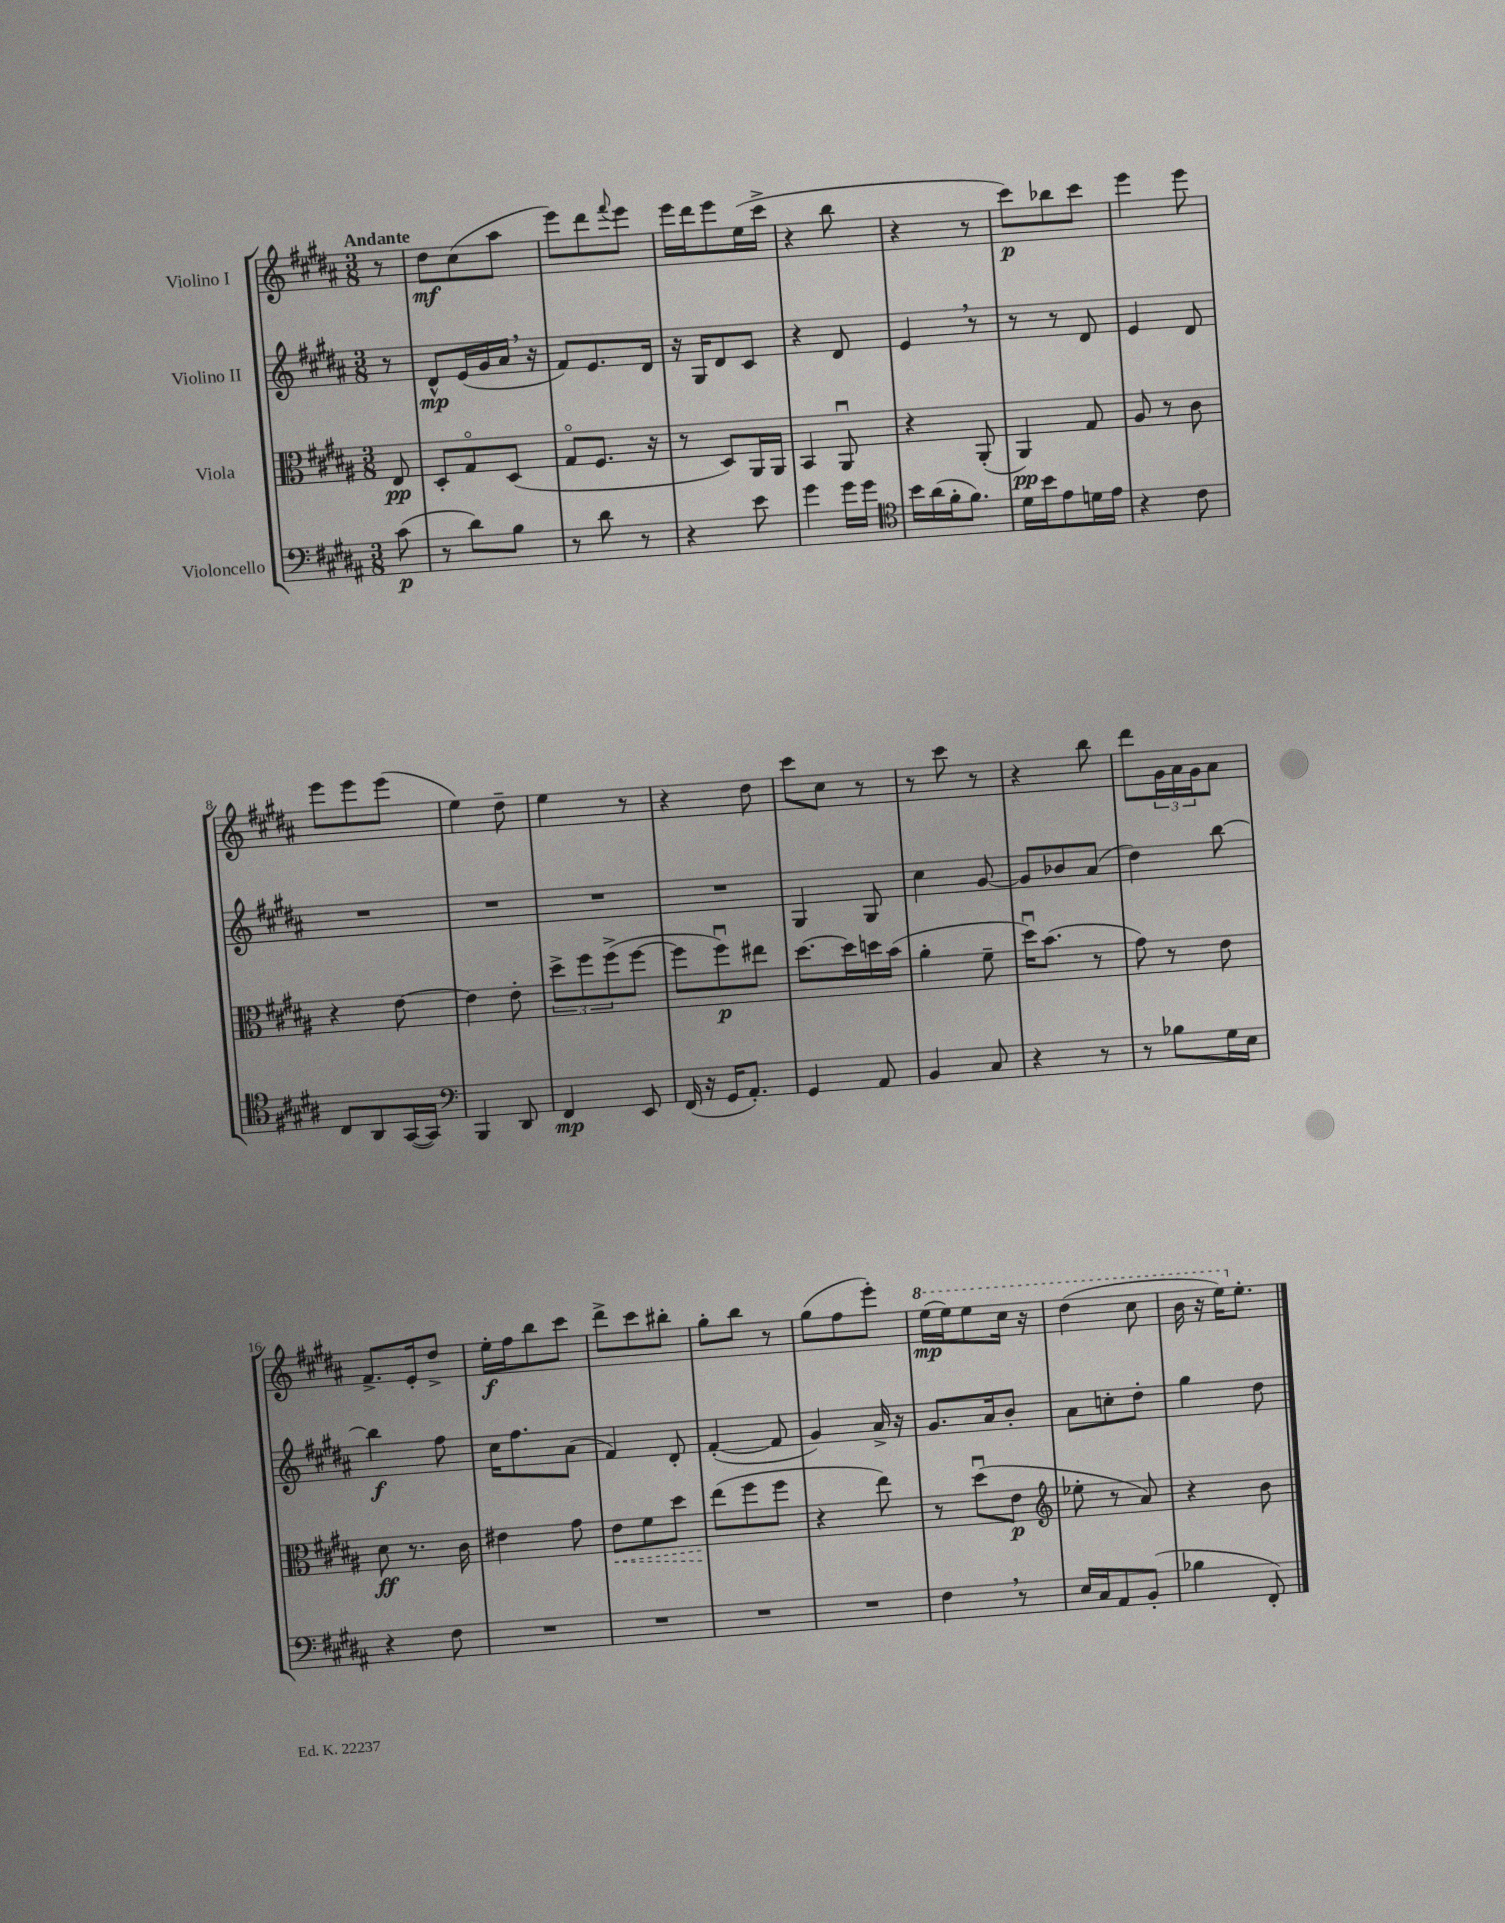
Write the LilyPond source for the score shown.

<<
\new StaffGroup <<
\new Staff = "s0" \with { instrumentName = "Violino I" } {
    \clef treble \key b \major \numericTimeSignature \time 3/8 \partial 8 \tempo "Andante"
    r8 |
    dis''8\mf cis''8( ais''8 |
    e'''8) dis'''8 \appoggiatura { fis'''8 } e'''8 |
    e'''16 dis'''16 e'''8 e''16( cis'''16-> |
    r4 b''8 |
    r4 r8 |
    cis'''8\p) bes''8 cis'''8 |
    e'''4 e'''8 |
    e'''8 e'''8 e'''8( |
    e''4) dis''8-- |
    e''4 r8 |
    r4 dis''8 |
    cis'''8 cis''8 r8 |
    r8 cis'''8 r8 |
    r4 b''8 |
    dis'''8 \tuplet 3/2 { gis'16 ais'16 gis'16 } ais'8 |
    fis'8.-> e'16-. dis''8-> |
    e''16-.\f fis''16 b''8 cis'''8 |
    dis'''8-> cis'''8 bis''8-. |
    gis''8-. b''8 r8 |
    gis''8( fis''8 e'''8-.) |
    \ottava #1 e'''16\mp( e'''16) e'''8 cis'''16 r16 |
    dis'''4( cis'''8 |
    b''16 r16 e'''16) \ottava #0 e''8.-. \bar "|." |
}
\new Staff = "s1" \with { instrumentName = "Violino II" } {
    \clef treble \key b \major \numericTimeSignature \time 3/8 \partial 8
    r8 |
    dis'8-^\mp e'16( gis'16 ais'16 \breathe r16 |
    fis'8) e'8. dis'16 |
    r16 gis16 dis'8 cis'8 |
    r4 dis'8 |
    e'4 \breathe r8 |
    r8 r8 dis'8 |
    e'4 dis'8 |
    R4. |
    R4. |
    R4. |
    R4. |
    gis4 gis8 |
    cis''4 gis'8~ |
    gis'8 bes'8 ais'8( |
    dis''4) b''8~ |
    b''4\f fis''8 |
    cis''16 fis''8. ais'8( |
    fis'4) dis'8-. |
    fis'4~-.( fis'8 |
    gis'4) ais'16-> r16 |
    gis'8. ais'16 b'8-. |
    ais'8 c''8-. dis''8-. |
    gis''4 dis''8 \bar "|." |
}
\new Staff = "s2" \with { instrumentName = "Viola" } {
    \clef alto \key b \major \numericTimeSignature \time 3/8 \partial 8
    e8\pp |
    dis8-. gis8\flageolet dis8( |
    gis8\flageolet fis8. r16 |
    r8 dis8) ais,16 ais,16 |
    b,4 ais,8\downbow |
    r4 ais,8-.( |
    ais,4\pp) gis8 |
    ais8 r8 cis'8 |
    r4 e'8~ |
    e'4 e'8-. |
    \tuplet 3/2 { dis''8-> fis''8 fis''8->( } fis''8~ |
    fis''8 fis''8\downbow\p) eis''8 |
    dis''8.~ dis''16 d''16 b'16( |
    ais'4-. fis'8-- |
    dis''16\downbow) b'8.( r8 |
    gis'8) r8 e'8 |
    dis'8\ff r8. cis'16 |
    eis'4 gis'8 |
    \once \override Hairpin.style = #'dashed-line e'8\< fis'8 dis''8 |
    e''8\!( fis''8 fis''8 |
    r4 e''8) |
    r8 dis''8\downbow( e'8\p |
    \clef treble ees''8-. r8 ais'8) |
    r4 b'8 \bar "|." |
}
\new Staff = "s3" \with { instrumentName = "Violoncello" } {
    \clef bass \key b \major \numericTimeSignature \time 3/8 \partial 8
    cis'8\p( |
    r8 dis'8) b8 |
    r8 dis'8 r8 |
    r4 e'8 |
    gis'4 gis'16 gis'16 |
    \clef tenor b'16 ais'16( fis'16-. fis'8.) |
    dis'16 b'16 e'8 d'16 e'16 |
    r4 cis'8 |
    cis8 ais,8 gis,16~( gis,16) |
    \clef bass b,,4 dis,8 |
    fis,4\mp e,8 |
    fis,16( r16 gis,16 ais,8.-.) |
    gis,4 ais,8 |
    b,4 cis8 |
    r4 r8 |
    r8 bes8 gis16 e16 |
    r4 fis8 |
    R4. |
    R4. |
    R4. |
    R4. |
    fis4 \breathe r8 |
    e16 cis16 ais,8 b,8-.( |
    bes4 fis,8-.) \bar "|." |
}
>>
>>
